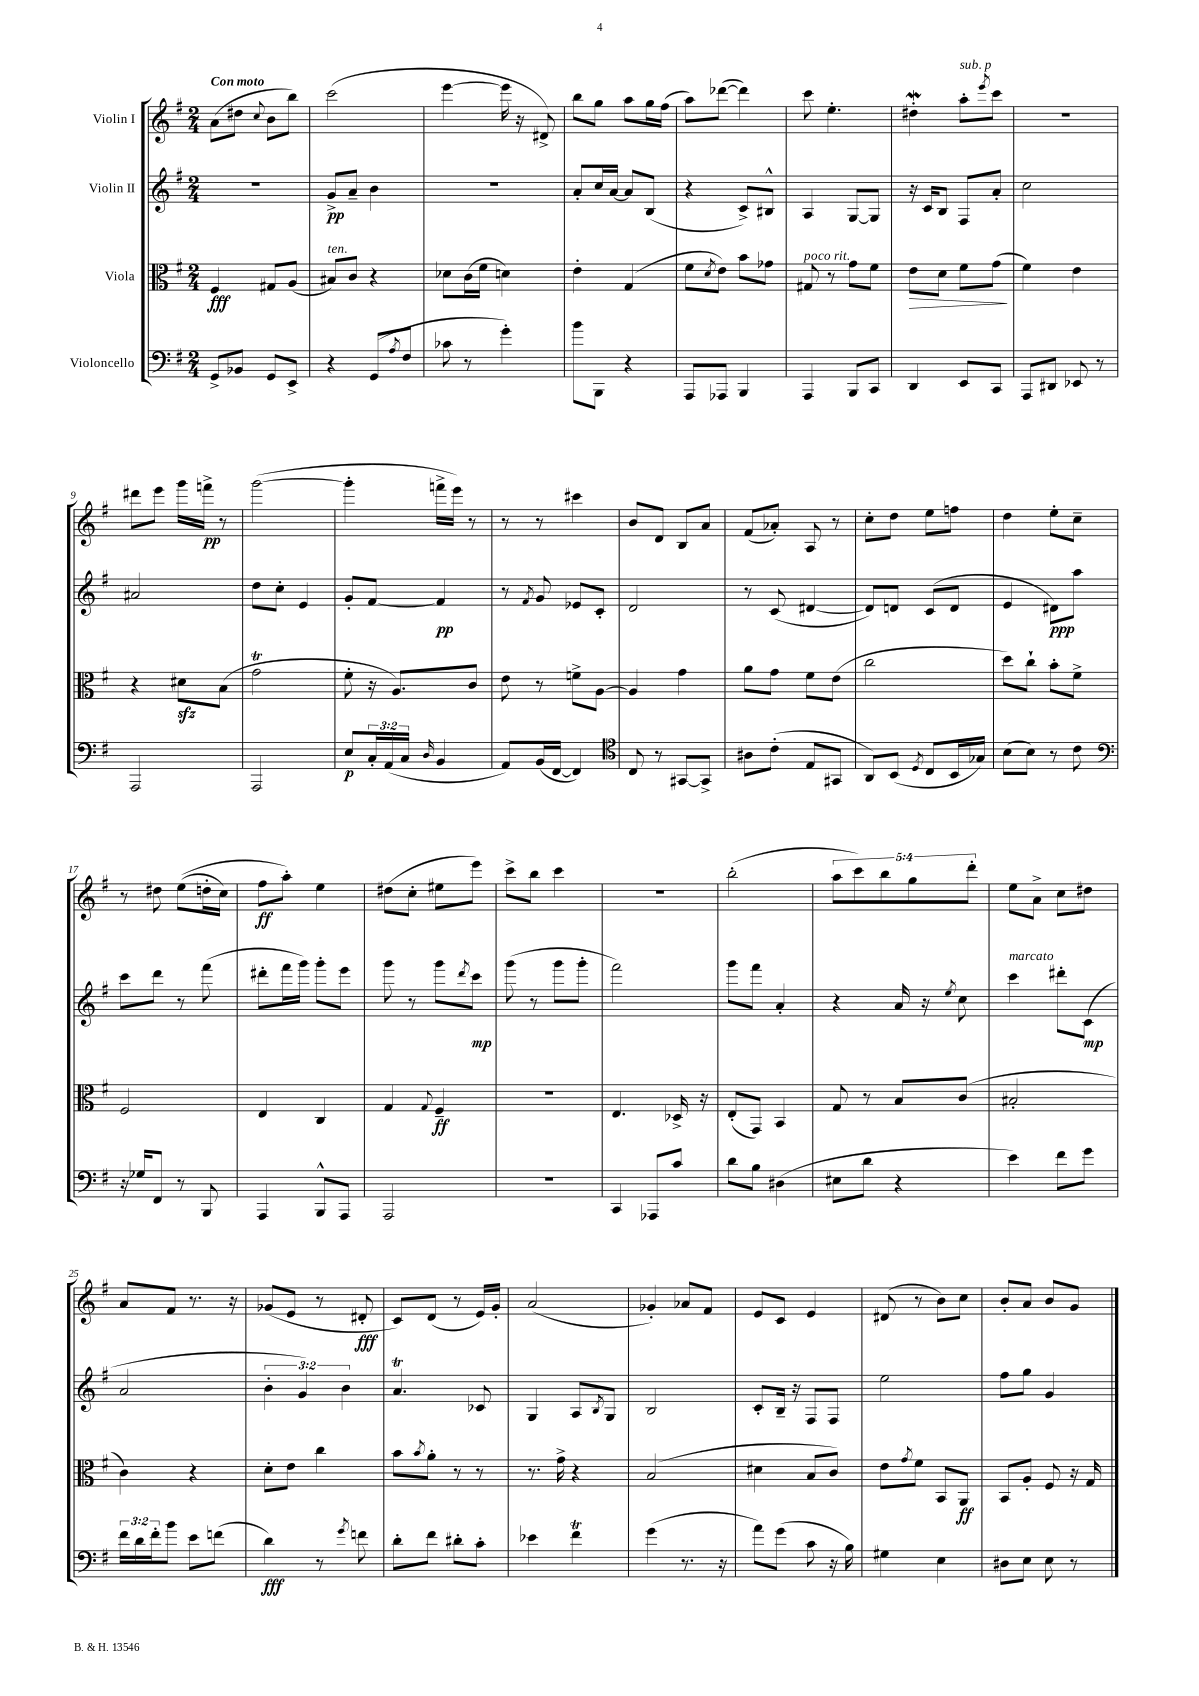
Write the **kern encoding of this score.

**kern	**dynam	**kern	**dynam	**kern	**dynam	**kern	**dynam
*part4	*part4	*part3	*part3	*part2	*part2	*part1	*part1
*staff4	*staff4	*staff3	*staff3	*staff2	*staff2	*staff1	*staff1
*I"Violoncello	*	*I"Viola	*	*I"Violin II	*	*I"Violin I	*
*clefF4	*	*clefC3	*	*clefG2	*	*clefG2	*
*k[f#]	*	*k[f#]	*	*k[f#]	*	*k[f#]	*
*M2/4	*	*M2/4	*	*M2/4	*	*M2/4	*
=1	=1	=1	=1	=1	=1	=1	=1
!	!	!	!	!	!	!LO:TX:a:B:t=Con moto	!
8GG^/L	.	4F#/	fff	2r	.	(8a\L	.
8BB-X/J	.	.	.	.	.	8dd#X\J	.
.	.	.	.	.	.	8qqcc/	.
8GG/L	.	8G#X/L	.	.	.	8b\L	.
8EE^/J	.	(8A/J	.	.	.	8bb\J)	.
=2	=2	=2	=2	=2	=2	=2	=2
!	!	!LO:TX:a:i:t=ten.	!	!	!	!	!
4r	.	8B#X/L)	.	8g^/L	pp	(2ccc\	.
.	.	8c/J	.	8a~/J	.	.	.
(8GG/L	.	4r	.	4b\	.	.	.
8qA/	.	.	.	.	.	.	.
8F#/J	.	.	.	.	.	.	.
=3	=3	=3	=3	=3	=3	=3	=3
8c-X\	.	8d-X\L	.	2r	.	[4eee\	.
8r	.	(16c\L	.	.	.	.	.
.	.	16f#\JJ	.	.	.	.	.
4g'\)	.	4dn\)	.	.	.	16eee\]	.
.	.	.	.	.	.	16r	.
.	.	.	.	.	.	8d#X^/)	.
=4	=4	=4	=4	=4	=4	=4	=4
8b\L	.	4e'\	.	8a'/L	.	8bb\L	.
8BBB\J	.	.	.	16cc/L	.	8gg\J	.
.	.	.	.	[16a/JJ	.	.	.
4r	.	(4G/	.	8a/L]	.	8aa\L	.
.	.	.	.	(8B/J	.	16gg\L	.
.	.	.	.	.	.	(16ff#\JJ	.
=5	=5	=5	=5	=5	=5	=5	=5
8AAA/L	.	8f#\L	.	4r	.	8aa\L)	.
.	.	8qd/	.	.	.	.	.
8AAA-X/J	.	8e\J)	.	.	.	([8ddd-X\J	.
4BBB/	.	8b\L	.	8c^/L)	.	4ddd-\])	.
.	.	8g-X\J	.	8B#X^^/J	.	.	.
=6	=6	=6	=6	=6	=6	=6	=6
!	!	!LO:TX:a:i:t=poco rit.	!	!	!	!	!
4AAA/	.	8G#X/	.	4A/	.	8ccc\	.
.	.	8r	.	.	.	4.ee'\	.
8BBB/L	.	8g\L	.	[8G/L	.	.	.
8CC/J	.	8f#\J	.	8G/J]	.	.	.
=7	=7	=7	=7	=7	=7	=7	=7
!	!	!	!LO:HP:b	!	!	!	!
4DD/	.	8e\L	>	16r	.	4dd#XW'\	.
.	.	.	.	16c/KL	.	.	.
.	.	8d\J	.	8B/J	.	.	.
!	!	!	!	!	!	!LO:TX:a:i:t=sub. p	!
8EE/L	.	8f#\L	.	8F#/L	.	8aa'\L	.
.	.	.	.	.	.	8qeee/	.
8CC/J	.	(8g\J	.	8a'/J	.	8ccc\J	.
.	.	.	]	.	.	.	.
=8	=8	=8	=8	=8	=8	=8	=8
8AAA/L	.	4f#\)	.	2cc\	.	2r	.
8DD#X/J	.	.	.	.	.	.	.
8EE-X/	.	4e\	.	.	.	.	.
8r	.	.	.	.	.	.	.
!!LO:LB:g=z
=9	=9	=9	=9	=9	=9	=9	=9
2AAA/	.	4r	.	2a#X/	.	8ddd#X\L	.
.	.	.	.	.	.	8eee\J	.
.	.	8d#Xzz\L	.	.	.	16ggg\LL	.
.	.	.	.	.	.	16fffn^\JJ	pp
.	.	(8B\J	.	.	.	8r	.
=10	=10	=10	=10	=10	=10	=10	=10
2AAA/	.	2gT\	.	8dd\L	.	([2ggg\	.
.	.	.	.	8cc'\J	.	.	.
.	.	.	.	4e/	.	.	.
=11	=11	=11	=11	=11	=11	=11	=11
8E/L	p	8f#'\	.	8g'/L	.	4ggg'\]	.
24C'/L	.	16r	.	[8f#/J	.	.	.
(24AA/	.	.	.	.	.	.	.
.	.	8.A/L)	.	.	.	.	.
24C/JJ	.	.	.	.	.	.	.
16qqD/	.	.	.	.	.	.	.
4BB/	.	.	.	4f#/]	pp	16fffn^\LL	.
.	.	.	.	.	.	16eee\JJ)	.
.	.	8c/J	.	.	.	8r	.
=12	=12	=12	=12	=12	=12	=12	=12
8AA/L)	.	8e\	.	8r	.	8r	.
.	.	.	.	8qf#/	.	.	.
(16BB/L	.	8r	.	8g/	.	8r	.
[16FF#/JJ	.	.	.	.	.	.	.
4FF#/])	.	8fn^\L	.	8e-X/L	.	4ccc#X\	.
.	.	[8A\J	.	8c'/J	.	.	.
=13	=13	=13	=13	=13	=13	=13	=13
*clefC4	*	*	*	*	*	*	*
8C/	.	4A/]	.	2d/	.	8b/L	.
8r	.	.	.	.	.	8d/J	.
[8GG#X/L	.	4g\	.	.	.	8B/L	.
8GG#^/J]	.	.	.	.	.	8a/J	.
=14	=14	=14	=14	=14	=14	=14	=14
8A#X\L	.	8a\L	.	8r	.	(8f#/L	.
(8c'\J	.	8g\J	.	(8c/	.	8a-X'/J)	.
8E/L	.	8f#\L	.	[4d#X/	.	8A/	.
8GG#X/J	.	(8e\J	.	.	.	8r	.
=15	=15	=15	=15	=15	=15	=15	=15
8AA/L)	.	2cc\	.	8d#/L])	.	8cc'\L	.
(8BB/J	.	.	.	8dn/J	.	8dd\J	.
8qD/	.	.	.	.	.	.	.
8C/L	.	.	.	(8c/L	.	8ee\L	.
16BB/L	.	.	.	8d/J	.	8ffn\J	.
16G-X/JJ)	.	.	.	.	.	.	.
=16	=16	=16	=16	=16	=16	=16	=16
(8B\L	.	8dd\L)	.	4e/	.	4dd\	.
8B\J)	.	8cc`\J	.	.	.	.	.
8r	.	8b'\L	.	8d#X\L)	ppp	8ee'\L	.
8c\	.	8f#^\J	.	8aa\J	.	8cc~\J	.
!!LO:LB:g=z
=17	=17	=17	=17	=17	=17	=17	=17
*clefF4	*	*	*	*	*	*	*
16r	.	2F#/	.	8ccc\L	.	8r	.
16G-X/KL	.	.	.	.	.	.	.
8FF#/J	.	.	.	8ddd\J	.	8dd#X\	.
8r	.	.	.	8r	.	((8ee\L	.
8BBB/	.	.	.	(8fff#\	.	16ddn'\L	.
.	.	.	.	.	.	16cc\JJ)	.
=18	=18	=18	=18	=18	=18	=18	=18
4AAA/	.	4E/	.	8ddd#X'\L	.	8ff#\L	ff
.	.	.	.	16fff#\L	.	8aa'\J)	.
.	.	.	.	16ggg\JJ)	.	.	.
8BBB^^/L	.	4C/	.	8ggg'\L	.	4ee\	.
8AAA/J	.	.	.	8eee\J	.	.	.
=19	=19	=19	=19	=19	=19	=19	=19
2AAA/	.	4G/	.	8ggg\	.	(8dd#X\L	.
.	.	.	.	8r	.	8cc'\J	.
.	.	8qqG/	.	.	.	.	.
.	.	4F#~/	ff	8ggg\L	.	8ee#X\L	.
.	.	.	.	8qddd/	.	.	.
.	.	.	.	8ccc\J	mp	8eee\J)	.
=20	=20	=20	=20	=20	=20	=20	=20
2r	.	2r	.	(8ggg\	.	8ccc^\L	.
.	.	.	.	8r	.	8bb\J	.
.	.	.	.	8ggg\L	.	4ccc\	.
.	.	.	.	8ggg'\J	.	.	.
=21	=21	=21	=21	=21	=21	=21	=21
4CC/	.	4.E/	.	2fff#\)	.	2r	.
8AAA-X/L	.	.	.	.	.	.	.
8c/J	.	16D-X^/	.	.	.	.	.
.	.	16r	.	.	.	.	.
=22	=22	=22	=22	=22	=22	=22	=22
8d\L	.	(8E'/L	.	8ggg\L	.	(2bb'\	.
8B\J	.	8GG/J)	.	8fff#\J	.	.	.
(4D#X\	.	4BB/	.	4a'/	.	.	.
=23	=23	=23	=23	=23	=23	=23	=23
8E#X\L	.	8G/	.	4r	.	10aa\L	.
.	.	.	.	.	.	10ccc\)	.
8d\J	.	8r	.	.	.	.	.
.	.	.	.	.	.	10bb\	.
4r	.	8B/L	.	16a/	.	.	.
.	.	.	.	.	.	10gg\	.
.	.	.	.	16r	.	.	.
.	.	.	.	8qee/	.	.	.
.	.	(8c/J	.	8cc\	.	.	.
.	.	.	.	.	.	10ddd'\J	.
=24	=24	=24	=24	=24	=24	=24	=24
!	!	!	!	!LO:TX:a:i:t=marcato	!	!	!
4e\)	.	2B#X'/	.	4ccc\	.	8ee\L	.
.	.	.	.	.	.	8a^\J	.
8f#\L	.	.	.	8ddd#X'\L	.	8cc\L	.
8g\J	.	.	.	(8c\J	mp	8dd#X\J	.
!!LO:LB:g=z
=25	=25	=25	=25	=25	=25	=25	=25
24f#\LL	.	4c\)	.	2a/	.	8a/L	.
24d\	.	.	.	.	.	.	.
24f#'\J	.	.	.	.	.	.	.
8b\J	.	.	.	.	.	8f#/J	.
8e\L	.	4r	.	.	.	8.r	.
(8fn\J	.	.	.	.	.	.	.
.	.	.	.	.	.	16r	.
=26	=26	=26	=26	=26	=26	=26	=26
4d\)	fff	8d'\L	.	6b'\	.	(8g-X/L	.
.	.	8e\J	.	.	.	8e/J	.
.	.	.	.	6g/)	.	.	.
8r	.	4cc\	.	.	.	8r	.
.	.	.	.	6b\	.	.	.
8qg/	.	.	.	.	.	.	.
8fn\	.	.	.	.	.	8d#X'/	fff
=27	=27	=27	=27	=27	=27	=27	=27
8d'\L	.	8b\L	.	4.aT/	.	8c/L)	.
.	.	8qb/	.	.	.	.	.
8f#\J	.	8a'\J	.	.	.	(8d/J	.
8d#X'\L	.	8r	.	.	.	8r	.
8c'\J	.	8r	.	8c-X/	.	16e/LL)	.
.	.	.	.	.	.	16g'/JJ	.
=28	=28	=28	=28	=28	=28	=28	=28
4e-X\	.	8.r	.	4G/	.	(2a/	.
.	.	16g^\	.	.	.	.	.
4f#t\	.	4r	.	8A/L	.	.	.
.	.	.	.	8qB/	.	.	.
.	.	.	.	8G/J	.	.	.
=29	=29	=29	=29	=29	=29	=29	=29
(4g\	.	(2B/	.	2B/	.	4g-X'/)	.
8.r	.	.	.	.	.	8a-X/L	.
.	.	.	.	.	.	8f#/J	.
16r	.	.	.	.	.	.	.
=30	=30	=30	=30	=30	=30	=30	=30
8a\L)	.	4d#X\	.	8c'/L	.	8e/L	.
(8g\J	.	.	.	16B~/Jk	.	8c/J	.
.	.	.	.	16r	.	.	.
8c\	.	8B/L	.	8F#/L	.	4e/	.
16r	.	8c/J)	.	8F#/J	.	.	.
16B\)	.	.	.	.	.	.	.
=31	=31	=31	=31	=31	=31	=31	=31
4G#X\	.	8e\L	.	2ee\	.	(8d#X/	.
.	.	8qg/	.	.	.	.	.
.	.	8f#\J	.	.	.	8r	.
4E\	.	8BB/L	.	.	.	8b\L)	.
.	.	8AA/J	ff	.	.	8cc\J	.
=32	=32	=32	=32	=32	=32	=32	=32
8D#X\L	.	8BB/L	.	8ff#\L	.	8b'/L	.
8E\J	.	8A'/J	.	8gg\J	.	8a/J	.
8E\	.	8F#/	.	4g/	.	8b/L	.
8r	.	16r	.	.	.	8g/J	.
.	.	16G/	.	.	.	.	.
==	==	==	==	==	==	==	==
*-	*-	*-	*-	*-	*-	*-	*-
